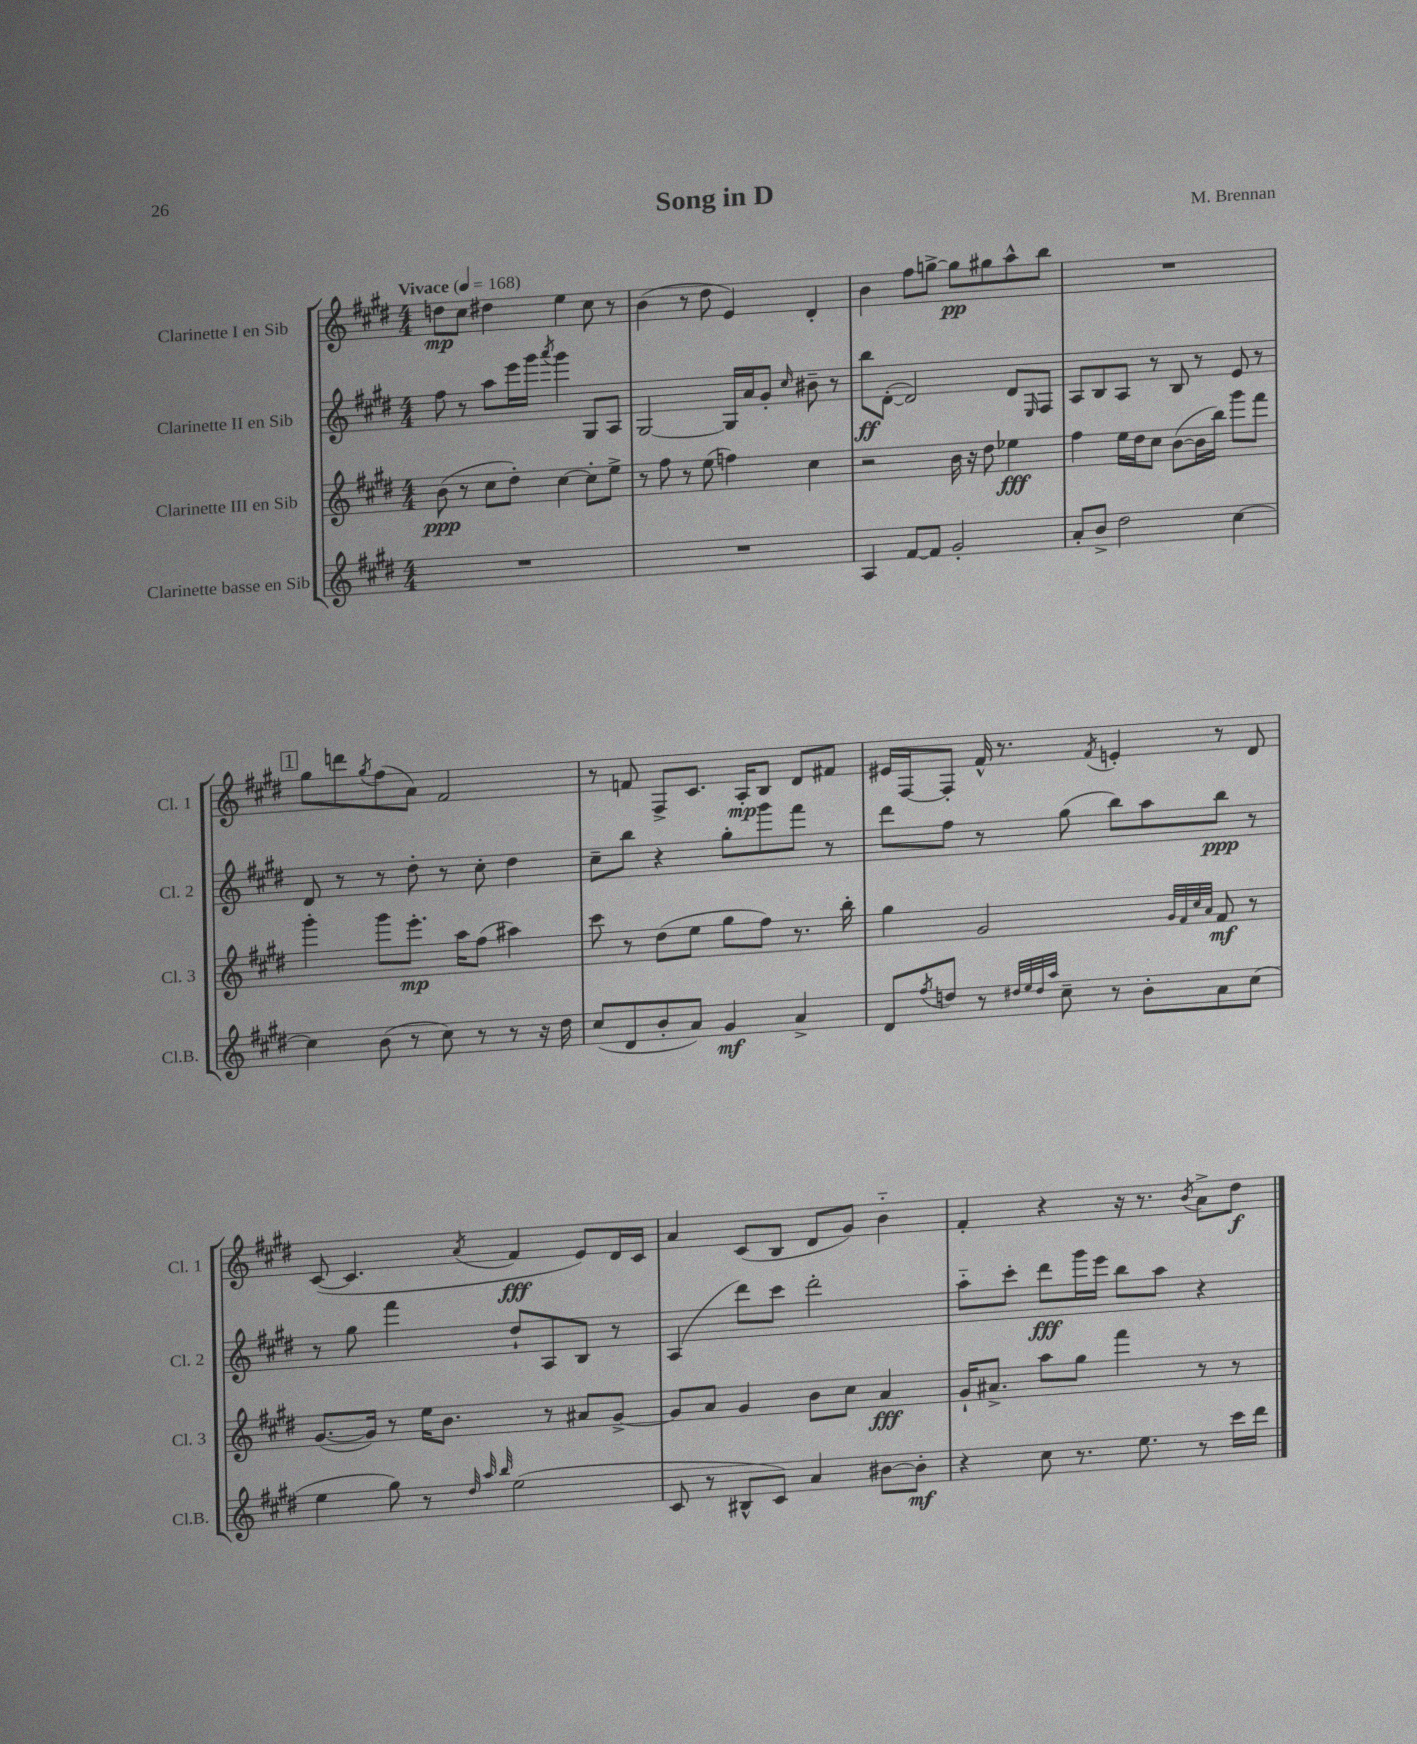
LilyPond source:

\header { title = "Song in D" composer = "M. Brennan" }
<<
\new StaffGroup <<
\new Staff = "s0" \with { instrumentName = "Clarinette I en Sib" shortInstrumentName = "Cl. 1" } {
    \clef treble \key e \major \numericTimeSignature \time 4/4 \tempo "Vivace" 4 = 168
    d''8\mp cis''8 dis''4 e''4 cis''8 r8 |
    b'4( r8 dis''8 e'4) dis'4-. |
    b'4 fis''8 g''8~-> g''8\pp gis''8 a''8-^ b''8 |
    R1 |
    \mark \markup { \box "1" } gis''8 d'''8 \acciaccatura { gis''8 } fis''8( a'8) fis'2 |
    r8 f'8 fis8-> cis'8. a16-.\mp b8 dis'8 fis'8 |
    eis'16 fis16~ fis8-. fis'16-^ r8. \acciaccatura { fis'8 } e'4-. r8 dis'8 |
    cis'8~( cis'4. \acciaccatura { a'8 } fis'4\fff e'8) dis'16 cis'16 |
    a'4 cis'8( b8 dis'8 gis'8) b'4-_ |
    fis'4-. r4 r16 r8. \acciaccatura { b'8 } a'8-> dis''8\f \bar "|." |
}
\new Staff = "s1" \with { instrumentName = "Clarinette II en Sib" shortInstrumentName = "Cl. 2" } {
    \clef treble \key e \major \numericTimeSignature \time 4/4
    fis''8 r8 a''8 e'''16 gis'''16 \acciaccatura { a'''8 } gis'''4 gis8 a8 |
    gis2~ gis16 a'16 gis'8-. \grace { cis''16 } bis'8-- r8 |
    b''8\ff dis'8~-.( dis'2) dis'8 \grace { e16 } fis8 |
    a8 b8 a8 r8 b8 r8 e'8 r8 |
    \mark \markup { \box "1" } dis'8 r8 r8 dis''8-. r8 cis''8-. dis''4 |
    cis''8-- b''8 r4 gis''8-. gis'''8 fis'''8 r8 |
    dis'''8 fis''8 r8 gis''8( b''8) a''8 b''8\ppp r8 |
    r8 gis''8 fis'''4 dis''8-! a8 b8 r8 |
    a4( dis'''8) cis'''8 dis'''2-. |
    a''8-_ cis'''8-. dis'''8\fff gis'''16 e'''16 b''8 a''8 r4 \bar "|." |
}
\new Staff = "s2" \with { instrumentName = "Clarinette III en Sib" shortInstrumentName = "Cl. 3" } {
    \clef treble \key e \major \numericTimeSignature \time 4/4
    b'8\ppp( r8 cis''8 dis''8-.) cis''4~ cis''8-. e''8-> |
    r8 fis''8 r8 e''8( f''4) cis''4 |
    r2 b'16 r16 dis''8 ees''4\fff |
    fis''4 e''16 dis''16 cis''8 b'8~( b'16 b''16) gis'''8 fis'''8 |
    \mark \markup { \box "1" } gis'''4-. gis'''8 e'''8.-.\mp a''16 fis''8( ais''4) |
    cis'''8 r8 dis''8( e''8 gis''8 fis''8) r8. b''16-. |
    gis''4 gis'2 \grace { gis'32 fis'32 cis''32 a'32 } fis'8\mf r8 |
    gis'8.~( gis'16) r8 e''16 b'8. r8 ais'8 gis'8~-> |
    gis'8 a'8 gis'4 b'8 cis''8 a'4\fff |
    gis'16-! ais'8.-> a''8 gis''8 fis'''4 r8 r8 \bar "|." |
}
\new Staff = "s3" \with { instrumentName = "Clarinette basse en Sib" shortInstrumentName = "Cl.B." } {
    \clef treble \key e \major \numericTimeSignature \time 4/4
    R1 |
    R1 |
    a4 fis'8~ fis'8 gis'2-. |
    a'8-. b'8-> dis''2 cis''4~ |
    \mark \markup { \box "1" } cis''4 b'8( r8 cis''8) r8 r8 r16 dis''16 |
    cis''8( dis'8 b'8-. a'8) gis'4\mf a'4-> |
    dis'8 \acciaccatura { fis''8 } d''8 r8 \grace { dis''32 e''32 dis''32 a''32 } cis''8-- r8 b'8-. a'8 cis''8( |
    e''4 gis''8) r8 \grace { dis''32 a''32 b''32 } e''2( |
    cis'8 r8 bis8-^ cis'8) a'4 bis'8~ bis'8-.\mf |
    r4 cis''8 r8. e''8. r8 cis'''16 dis'''16 \bar "|." |
}
>>
>>
\layout { \context { \Score \remove "Bar_number_engraver" } }
